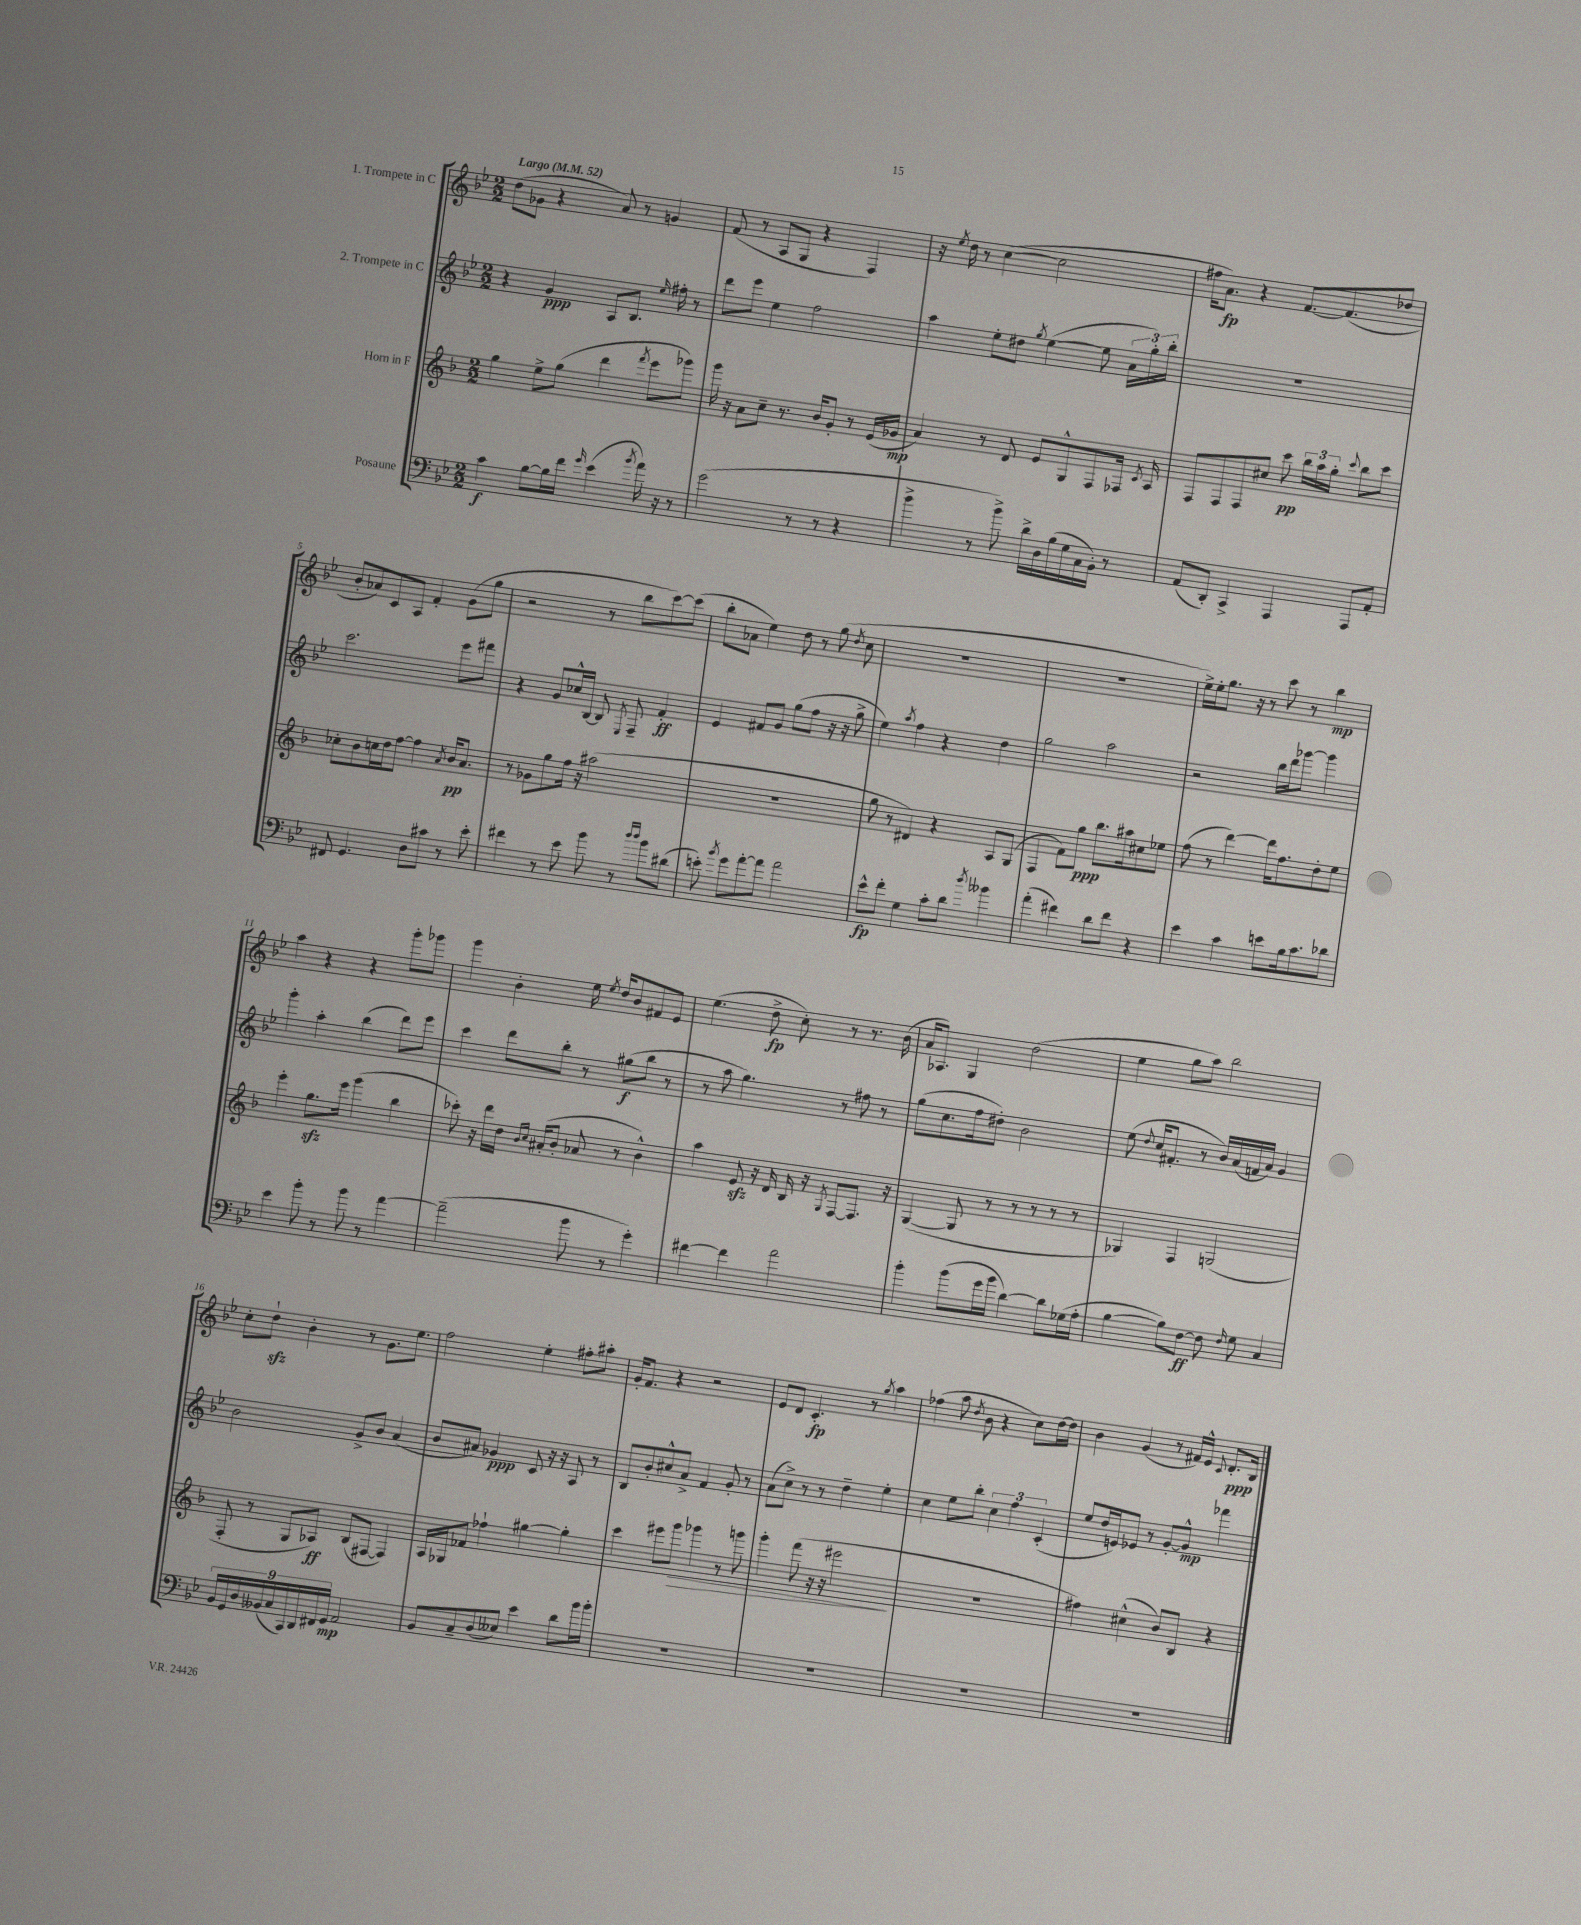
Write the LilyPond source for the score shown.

<<
\new StaffGroup <<
\new Staff = "s0" \with { instrumentName = "1. Trompete in C" } {
    \clef treble \key bes \major \numericTimeSignature \time 2/2 \tempo "Largo" 4 = 52
    \autoBeamOff d''8[( ges'8] r4 a'8) r8 g'4 |
    f'8( r8 a8[ g8] r4 f4) |
    r16 \acciaccatura { ees''8 } d''16 r8 c''4~( c''2 |
    fis''16[ a'8.]\fp) r4 f'8.[~ f'8.( des''8] |
    bes'8[-. aes'8) c'8 a8] f'4-. g'8[( g''8] |
    r2 r8 bes''8[ c'''8~) c'''8]( |
    bes''8[-. aes'8] ees''4) d''8 r8 g''8( \acciaccatura { d''8 } c''8 |
    R1 |
    R1 |
    ees''16[->) ees''16-. g''8.] r16 r8 c'''8 r8 bes''4\mp |
    a''4 r4 r4 g'''8[-. ges'''8] |
    g'''4 bes'4-. ees''16 \acciaccatura { ees''8 } d''16[ bes'8 fis'8 ees'8] |
    ees''4.( d''8->\fp c''8-.) r8 r8. bes'16( |
    a'16[ aes8.]) g4 d''2( |
    ees''4 g''8[ a''8]) bes''2 |
    c''8[-. d''8]-!\sfz bes'4-. r8 g'8.[ ees''8.] |
    f''2 ees''4-. fis''8[-. ais''8]-. |
    g'16[-. f'8.] r4 r2 |
    ees'8[ d'8] c'4.-.\fp r8 \acciaccatura { g''8 } a''4 |
    fes''4( a''8 \acciaccatura { d''8 } bes'8 r4 c''8[) d''16~ d''16] |
    bes'4 g'4( r8 fis'16[) ees'16]-^ \appoggiatura { c'8 } d'8.[-.\ppp bes16] \bar "|." |
}
\new Staff = "s1" \with { instrumentName = "2. Trompete in C" } {
    \clef treble \key bes \major \numericTimeSignature \time 2/2
    \autoBeamOff r4 g'4\ppp a8[ bes8.] \grace { ees''16 } fis''16-. r8 |
    d'''8[ ees'''8] ees''4 f''2 |
    a''4 ees''8[-. dis''8] \acciaccatura { g''8 } ees''4~( ees''8 \tuplet 3/2 { a'16[ g''16-.) bes''16]-. } |
    R1 |
    c'''2. ees'''8[ fis'''8] |
    r4 g'8[ ces''16-^ bes16]~ bes8 \acciaccatura { ees8 } f8-- f'4-.\ff |
    ees'4 fis'8[ g'8] g''8[( f''8] r16 r16 g''8-> |
    ees''4) \acciaccatura { a''8 } f''4 r4 d''4 |
    g''2 a''2 |
    r2 bes''16[ d'''16 ges'''8]~ ges'''4 |
    g'''4-. a''4-. bes''4( d'''8[) ees'''8] |
    c'''4 d'''8[ bes''8]-. r8 gis''8[\f( bes''8] r8 |
    r8 a''8 g''4.) r8 fis''8 r8 |
    g''8[( c''8. f''16 dis''8]-.) bes'2 |
    ees''8( \appoggiatura { d''8 } c''16[ fis'8.]-. r8 bes'16[) a'16( f'16 a'16]) g'4 |
    bes'2 g'8[-> bes'8] a'4( |
    bes'8[ ais'8]) ges'4\ppp c'8 r16 r16 a8 r8 |
    bes8[ bes'8-. cis''8-^ a'8]-> f'4 g'8-. r8 |
    a'8[( c''8]->) r8 r8 d''4-- ees''4-. |
    c''4 ees''8[ bes''8]-. \tuplet 3/2 { c''4 f''4 c'4-.( } |
    ees''8[ d''16 e'16) ees'8] r8 g'8[~-. g'8]-^\mp fes'''4 \bar "|." |
}
\new Staff = "s2" \with { instrumentName = "Horn in F" } {
    \clef treble \key f \major \numericTimeSignature \time 2/2
    \autoBeamOff g''4 e''8[-> g''8]( d'''4 \acciaccatura { f'''8 } e'''8[ ges'''8]) |
    g'''16 r16 a'8[ c''8]-- r8. bes'16[ g'8]-. r8 e'16[( ges'16]\mp |
    a'4) r8 d'8 e'8[ g8-^ f8 fes16] \acciaccatura { c'8 } a16 |
    f8[ f8 f8 cis''8] c'''8\pp \tuplet 3/2 { bes''16[ a''16 g''16]-. } \appoggiatura { c'''8 } bes''8[ c'''8] |
    ces''8[-. bes'8 c''16 d''16 f''8]~ f''4 \acciaccatura { a'8 } bes'16[\pp a'8.] |
    r8 ges'8[ g''8 f''16] r16 ais''2( |
    R1 |
    g''8 r8 dis'4) r4 a8[ g8]( |
    f4 f'8[) g''8]\ppp bes''8.[ ais''16 cis''8 ees''8] |
    f''8( r8 d'''4~) d'''16[ f''8. d''8-. e''8] |
    e'''4-. g''8.[\sfz e'''16] g'''4( bes''4 |
    ces'''8-.) r16 d'''16[ d''16] \grace { bes'16[ c''16] } ais'16[-.( bes'8]-. aes'8 r8 bes'4-^) |
    a''4 e'8\sfz r16 d'16 bes16 r16 \acciaccatura { g8 } f8[~ f8.] r16 |
    g4~( g8 r8 r8 r8 r8 r8 |
    ges4) f4 g2( |
    f8-. r8 g8[ aes8]\ff) bes8[( fis8]~ fis4) |
    a16[ ges16 fes'8] fes''4-! gis''4~ gis''4-. |
    c'''4 eis'''8[ g'''8]\> ges'''4 r8 g'''8 |
    g'''4-. f'''8( r16 r16 eis'''2\! |
    R1 |
    fis''4) cis''4-^( bes'8[) bes8] r4 \bar "|." |
}
\new Staff = "s3" \with { instrumentName = "Posaune" } {
    \clef bass \key bes \major \numericTimeSignature \time 2/2
    \autoBeamOff c'4\f bes8[~ bes16 f'16] \grace { g'16 } ees'4( \acciaccatura { bes'8 } a'16) r16 r8 |
    g'2( r8 r8 r4 |
    bes'4-> r8 bes'8->) d'16[-> d16 bes16( g16 c16 bes,16]-.) r8 |
    a,8[( d,8]-.) c,4-> a,,4 a,,8[ a,8]-. |
    fis,8 g,4. d8[ cis'8] r8 ees'8-. |
    fis'4 r8 ees'8 bes'8 r8 \grace { d''16[ d''16] } bes'8[ dis'8]( |
    e'8-.) \acciaccatura { bes'8 } g'8[ a'8~-. a'8] a'2 |
    ees'8[-^\fp f'8]-. g4 c'8[-. d'8] \acciaccatura { d''8 } beses'4 |
    a'4-.( fis'4) d'8[ fis'8] r4 |
    ees'4 c'4 e'8[ bes16 c'8. des'8] |
    ees'4 bes'8-. r8 bes'8 r8 a'4~ |
    a'2--( bes'8 r8 g'4-.) |
    fis'4~ fis'4 a'2 |
    bes'4-. bes'8[( g'16 bes'16] d'4~) d'8[ ges16( a16]-. |
    bes4~ bes8[) f8]~\ff f8 \grace { f16 } g8 c4 |
    \tuplet 9/8 { bes,16[ g,16 d16 beses,16( c16 c,16) d,16 fis,16 g,16]\mp } a,2 |
    bes,8[ c8-- d8( eeses8]) ees'4 d'8[ bes'16 bes'16]-. |
    R1 |
    R1 |
    R1 |
    R1 \bar "|." |
}
>>
>>
